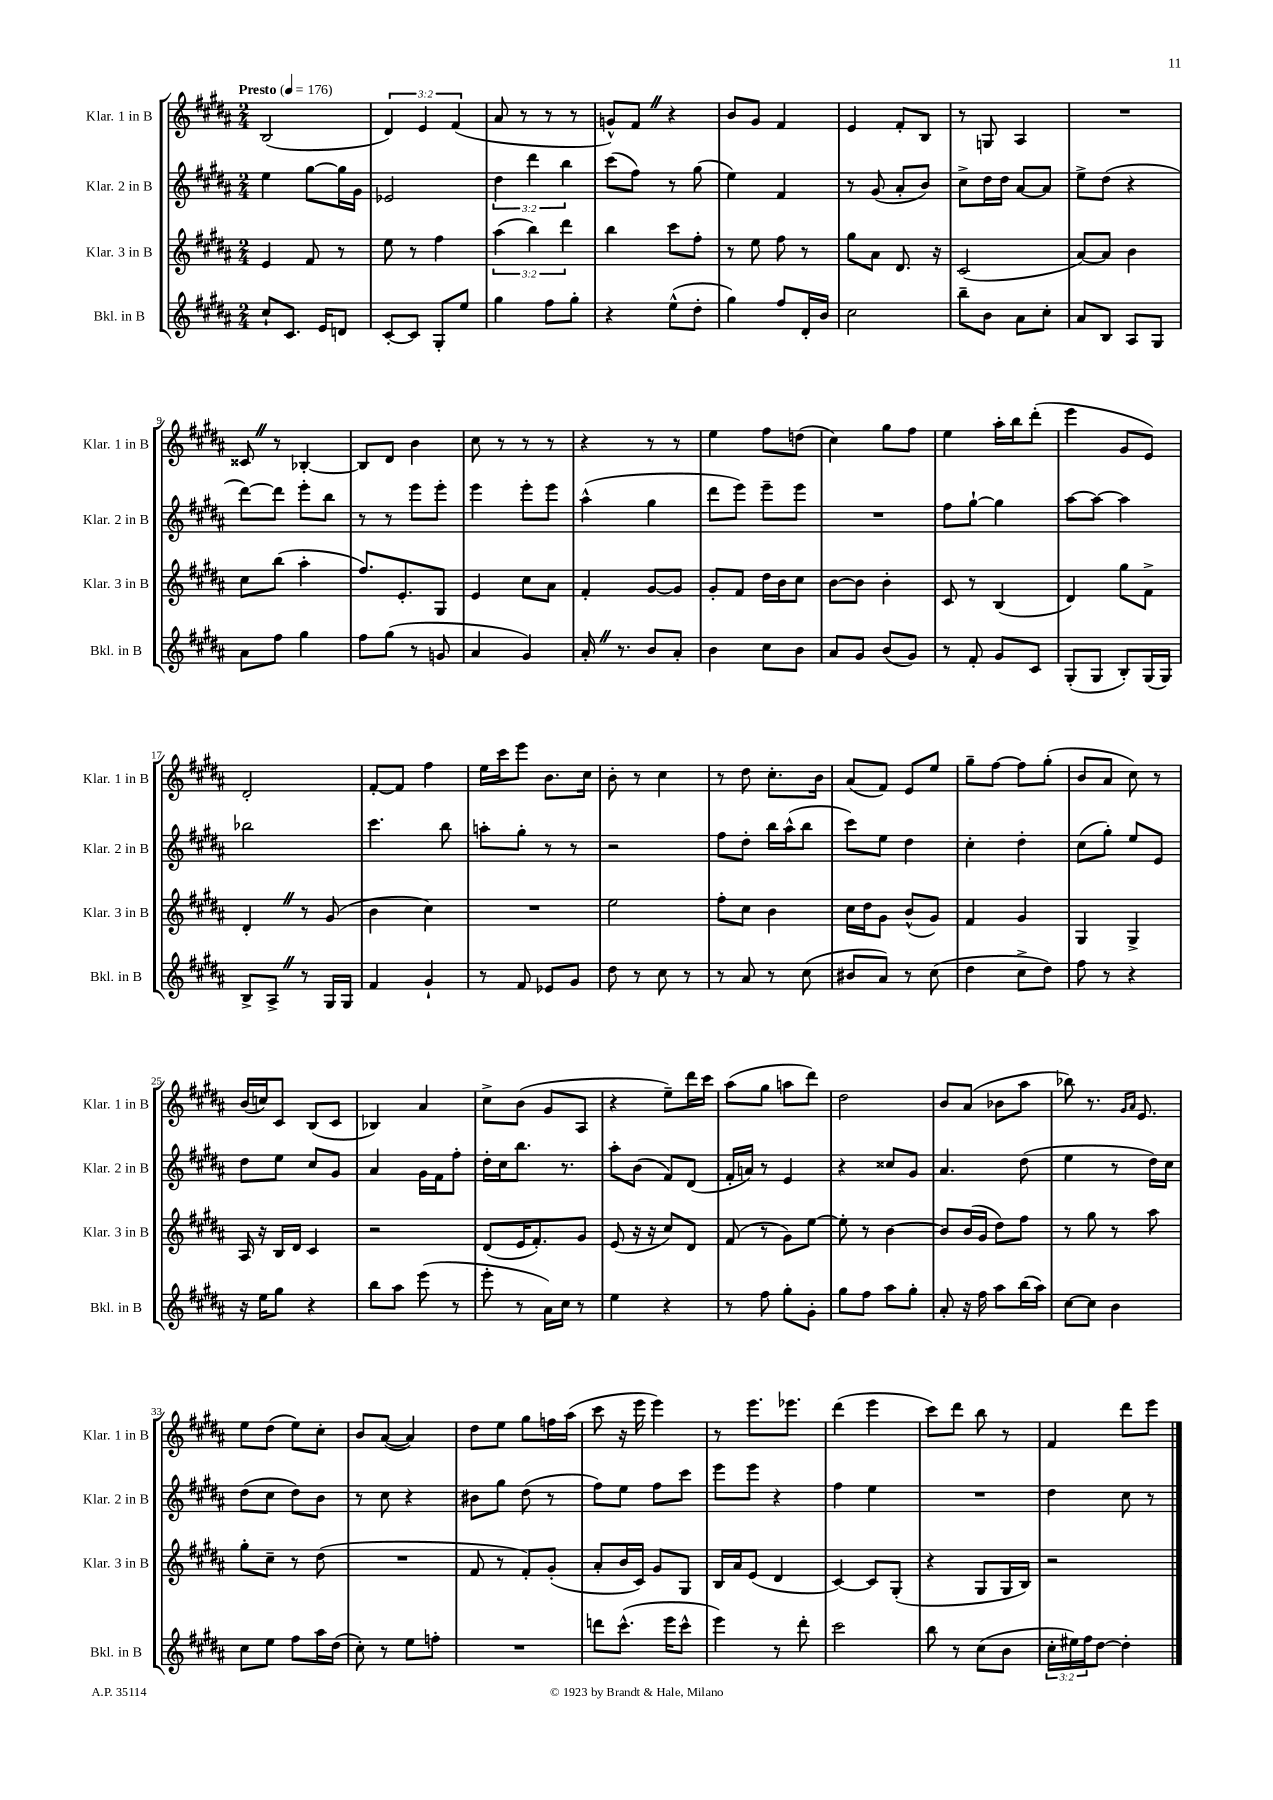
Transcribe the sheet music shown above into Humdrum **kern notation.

**kern	**kern	**kern	**kern
*staff4	*staff3	*staff2	*staff1
*clefG2	*clefG2	*clefG2	*clefG2
*k[f#c#g#d#a#]	*k[f#c#g#d#a#]	*k[f#c#g#d#a#]	*k[f#c#g#d#a#]
*M2/4	*M2/4	*M2/4	*M2/4
*MM176	*MM176	*MM176	*MM176
8cc#`/L	4e/	4ee\	(2B/
8.c#/J	.	.	.
.	8f#/	[8gg#\L	.
16e/LK	.	.	.
8d/J	8r	16gg#\]L	.
.	.	16g#\JJ	.
=	=	=	=
[8c#'/L	8ee\	2e-/	6d#/)
8c#/]J	8r	.	.
.	.	.	6e/
8G#'/L	4ff#\	.	.
.	.	.	(6f#/
8ee/J	.	.	.
=	=	=	=
4gg#\	(6aa#\	6dd#\	8a#/
.	.	.	8r
.	6bb\)	6ddd#\	.
8ff#\L	.	.	8r
.	6ddd#\	6bb\	.
8gg#'\J	.	.	8r
=	=	=	=
4r	4bb\	(8ccc#\L	8g^^/L)
.	.	8ff#\J)	8f#/J
(8ee^^\L	8ccc#\L	8r	4r
8dd#'\J	8ff#'\J	(8gg#\	.
=	=	=	=
4gg#\)	8r	4ee\)	8b/L
.	8ee\	.	8g#/J
8ff#/L	8ff#\	4f#/	4f#/
16d#'/L	8r	.	.
16b/JJ	.	.	.
=	=	=	=
2cc#\	8gg#\L	8r	4e/
.	8a#\J	(8g#/	.
.	8.d#/	8a#'/L	8f#'/L
.	.	8b/J)	8B/J
.	16r	.	.
=	=	=	=
8bb~\L	(2c#/	8cc#^\L	8r
8b\J	.	16dd#\L	8G/
.	.	16dd#\JJ	.
8a#\L	.	[8a#/L	4A#/
8cc#'\J	.	8a#/]J	.
=	=	=	=
8a#/L	[8a#/L)	8ee^\L	2r
8B/J	8a#/]J	(8dd#\J	.
8A#/L	4b\	4r	.
8G#/J	.	.	.
=	=	=	=
8a#\L	8cc#\L	[8ddd#\L)	8c##/
8ff#\J	(8bb\J	8ddd#\]J	8r
4gg#\	4aa#'\	8eee'\L	[4B-'/
.	.	8bb\J	.
=	=	=	=
8ff#\L	8.ff#/L)	8r	8B-/]L
(8gg#\J	.	8r	8d#/J
.	8.e'/	.	.
8r	.	8eee\L	4b\
8g/	8G#/J	8eee'\J	.
=	=	=	=
4a#/	4e/	4eee\	8cc#\
.	.	.	8r
4g#/)	8cc#\L	8eee'\L	8r
.	8a#\J	8eee\J	8r
=	=	=	=
16a#'/	4f#'/	(4aa#^^\	4r
8.r	.	.	.
8b/L	[8g#/L	4gg#\	8r
8a#'/J	8g#/]J	.	8r
=	=	=	=
4b\	8g#'/L	8ddd#\L	4ee\
.	8f#/J	8eee\J)	.
8cc#\L	16dd#\LL	8eee~\L	8ff#\L
.	16b\J	.	.
8b\J	8cc#\J	8eee\J	(8dd\J
=	=	=	=
8a#/L	[8b\L	2r	4cc#\)
8g#/J	8b\]J	.	.
(8b/L	4b'\	.	8gg#\L
8g#/J)	.	.	8ff#\J
=	=	=	=
8r	8c#/	8ff#\L	4ee\
8f#'/	8r	[8gg#`\J	.
8g#/L	(4B/	4gg#\]	16aa#'\LL
.	.	.	16bb\J
8c#/J	.	.	(8ddd#'\J
=	=	=	=
(8G#'/L	4d#/)	[8aa#\L	4eee\
8G#/J	.	8aa#\_J	.
8B'/L)	8gg#\L	4aa#\]	8g#/L
(16G#/L	8f#^\J	.	8e/J)
16G#/JJ)	.	.	.
=	=	=	=
8B^/L	4d#'/	2bb-\	2d#'/
8A#^/J	.	.	.
8r	8r	.	.
16G#/LL	(8g#/	.	.
16G#/JJ	.	.	.
=	=	=	=
4f#/	4b\	4.ccc#\	[8f#'/L
.	.	.	8f#/]J
4g#`/	4cc#\)	.	4ff#\
.	.	8bb\	.
=	=	=	=
8r	2r	8aa'\L	16ee\LL
.	.	.	16ccc#\J
8f#/	.	8gg#'\J	8eee\J
8e-/L	.	8r	8.b\L
8g#/J	.	8r	.
.	.	.	16cc#\Jk
=	=	=	=
8dd#\	2ee\	2r	8b'\
8r	.	.	8r
8cc#\	.	.	4cc#\
8r	.	.	.
=	=	=	=
8r	8ff#'\L	8ff#\L	8r
8a#/	8cc#\J	8dd#'\J	8dd#\
8r	4b\	16bb\LL	8.cc#'\L
.	.	(16aa#^^\J	.
(8cc#\	.	8bb\J	.
.	.	.	16b\Jk
=	=	=	=
8b#/L	16cc#\LL	8ccc#\L)	(8a#/L
.	16dd#\J	.	.
8a#/J)	8g#\J	8ee\J	8f#/J)
8r	(8b^^/L	4dd#\	8e/L
(8cc#\	8g#/J)	.	8ee/J
=	=	=	=
4dd#\	4f#/	4cc#'\	8gg#~\L
.	.	.	[8ff#\J
8cc#^\L	4g#/	4dd#'\	8ff#\]L
8dd#\J)	.	.	(8gg#'\J
=	=	=	=
8ff#\	4G#/	(8cc#\L	8b/L
8r	.	8gg#'\J)	8a#/J
4r	4G#^/	8ee/L	8cc#\)
.	.	8e/J	8r
=	=	=	=
16r	16A#/	8dd#\L	(16b/LL
16ee\LK	16r	.	16cc/J)
8gg#\J	16B/LL	8ee\J	8c#/J
.	16d#/JJ	.	.
4r	4c#/	8cc#/L	(8B/L
.	.	8g#/J	8c#/J
=	=	=	=
8bb\L	2r	4a#/	4B-/)
8aa#\J	.	.	.
(8eee\	.	16g#\LL	4a#/
.	.	16f#\J	.
8r	.	8ff#'\J	.
=	=	=	=
8eee'\	(8d#/L	16dd#'\LL	8cc#^\L
.	.	16cc#\J	.
8r	16e/K	8.bb\J	(8b\J
.	8.f#'/)	.	.
16a#\LL)	.	.	8g#/L
16cc#\JJ	.	8.r	.
8r	8g#/J	.	8A#/J
=	=	=	=
4ee\	(8e/	8aa#'\L	4r
.	16r	(8b\J	.
.	16r	.	.
4r	8cc#/L)	8f#/L)	8ee~\L)
.	8d#/J	(8d#/J	16ddd#\L
.	.	.	16ccc#\JJ
=	=	=	=
8r	(8f#/	16f#'/LL	(8aa#\L
.	.	16a/JJ)	.
8ff#\	8r	8r	8gg#\J
8gg#'\L	8g#\L)	4e/	8aa\L
8g#'\J	[8ee\J	.	8ddd#\J)
=	=	=	=
8gg#\L	8ee'\]	4r	2dd#\
8ff#\J	8r	.	.
8aa#\L	[4b\	8cc##/L	.
8gg#'\J	.	8g#/J	.
=	=	=	=
8a#'/	8b/]L	4.a#/	8b/L
16r	(16b/L	.	(8a#/J
16ff#\	16g#/JJ	.	.
8aa#\L	8dd#\L)	.	8b-\L
(16bb\L	8ff#\J	(8dd#\	8aa#\J
16aa#\JJ)	.	.	.
=	=	=	=
[8cc#\L	8r	4ee\	8bb-\)
8cc#\]J	8gg#\	.	8.r
4b\	8r	8r	.
.	.	.	16qqg#/LL
.	.	.	16qqa#/JJ
.	.	.	8.e/
.	8aa#\	16dd#\LL)	.
.	.	16cc#\JJ	.
=	=	=	=
8cc#\L	8gg#'\L	(8dd#\L	8ee\L
8ee\J	8cc#~\J	8cc#\J	(8dd#\J
8ff#\L	8r	8dd#\L)	8ee\L)
16aa#\L	(8dd#\	8b\J	8cc#'\J
(16dd#\JJ	.	.	.
=	=	=	=
8cc#'\)	2r	8r	8b/L
8r	.	8cc#\	([8a#/J
8ee\L	.	4r	4a#/])
8ff'\J	.	.	.
=	=	=	=
2r	8f#/	8b#\L	8dd#\L
.	8r	8gg#\J	8ee\J
.	8f#'/L)	(8dd#\	8gg#\L
.	(8g#'/J	8r	16ff\L
.	.	.	(16aa#\JJ
=	=	=	=
8ddd\L	8a#'/L	8ff#\L)	8ccc#\
(8.ccc#^^\J	16b/L	8ee\J	16r
.	16c#/JJ)	.	16eee\
.	8g#/L	8ff#\L	4eee\)
16eee\LK	.	.	.
8ccc#^^\J	8G#/J	8ccc#\J	.
=	=	=	=
4eee\)	16B/LL	8eee\L	8r
.	16a#/J	.	.
.	(8e/J	8eee\J	8.eee\L
8r	4d#/	4r	.
.	.	.	8.eee-\J
8ddd#'\	.	.	.
=	=	=	=
2ccc#\	[4c#/)	4ff#\	(4ddd#\
.	8c#/]L	4ee\	4eee\
.	(8G#'/J	.	.
=	=	=	=
8bb\	4r	2r	8ccc#\L)
8r	.	.	8ddd#\J
(8cc#\L	8G#/L	.	8bb\
8b\J	16G#/L	.	8r
.	16B/JJ)	.	.
=	=	=	=
24cc#'\LL	2r	4dd#\	4f#/
24ee#\)	.	.	.
24ff#\J	.	.	.
[8dd#\J	.	.	.
4dd#'\]	.	8cc#\	8ddd#\L
.	.	8r	8eee\J
==	==	==	==
*-	*-	*-	*-
